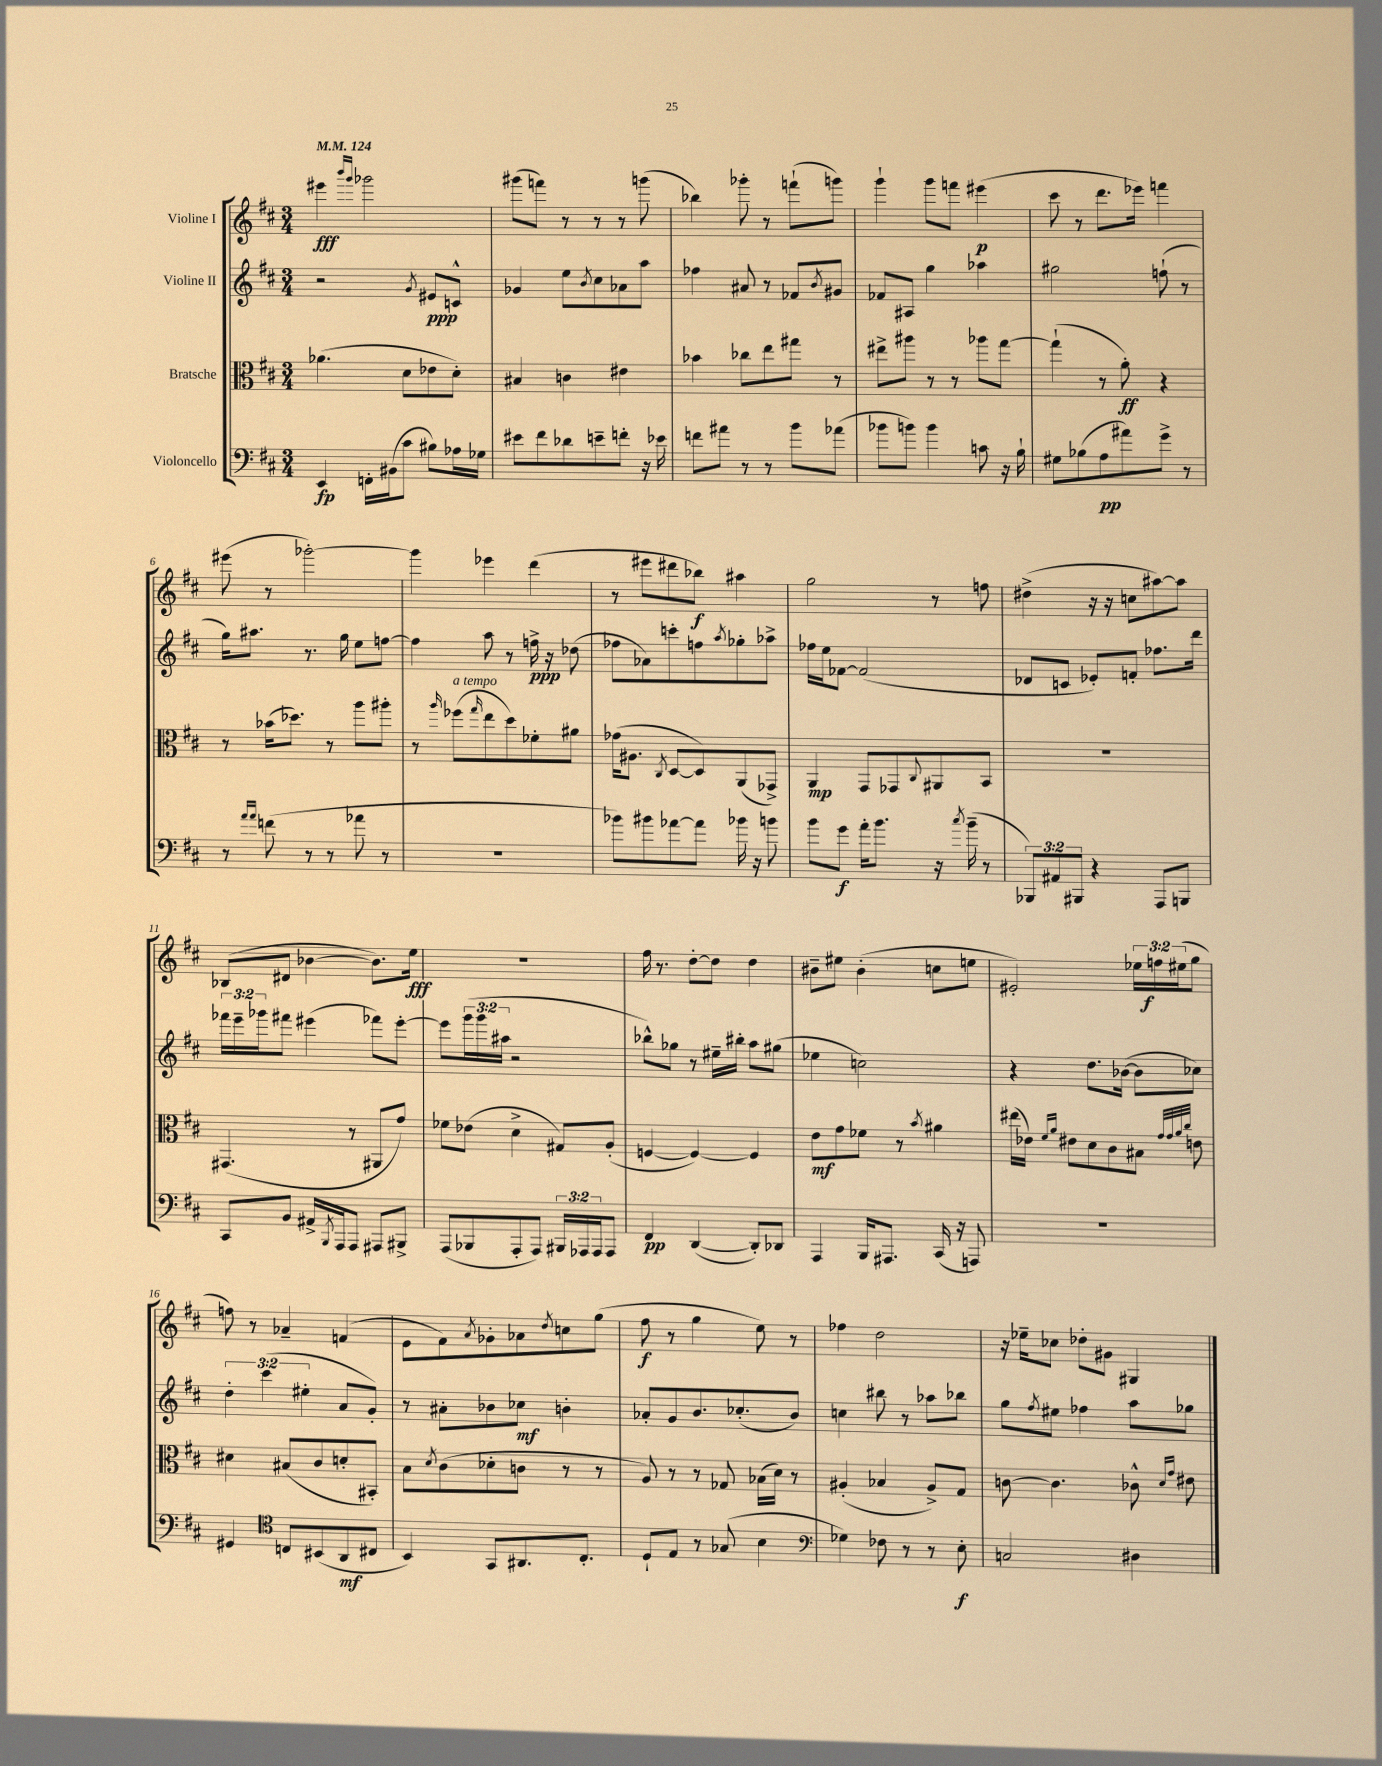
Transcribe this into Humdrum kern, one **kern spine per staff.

**kern	**kern	**kern	**kern
*staff4	*staff3	*staff2	*staff1
*clefF4	*clefC3	*clefG2	*clefG2
*k[f#c#]	*k[f#c#]	*k[f#c#]	*k[f#c#]
*M3/4	*M3/4	*M3/4	*M3/4
*MM124	*MM124	*MM124	*MM124
4EE/	(4.a-\	2r	4eee#\
.	.	.	16qqbbb/LL
.	.	.	16qqggg/JJ
16FF'\LL	.	.	2ggg-\
(16BB#\J	.	.	.
8c#\J	8d\L	.	.
.	.	8qg/	.
8B#\L)	8e-\	8e#/L	.
16A-\L	8d'\J)	8c^^/J	.
16G-\JJ	.	.	.
=	=	=	=
8e#\L	4B#/	4g-/	(8ggg#\L
8f#\	.	.	8fff\J)
8d-\	4c\	8ee\L	8r
.	.	8qb/	.
8e~\	.	8cc#\	8r
8f'\J	4e#\	8a-\	8r
16r	.	8aa\J	(8ggg\
16e-\	.	.	.
=	=	=	=
8f\L	4b-\	4ff-\	4bb-\)
8a#\J	.	.	.
8r	8cc-\L	8a#/	8ggg-'\
8r	8ee\	8r	8r
8b\L	8gg#\J	8f-/L	(8fff`\L
.	.	8qb/	.
(8a-\J	8r	8g#/J	8ggg\J)
=	=	=	=
8b-\L	8ee#^\L	8f-/L	4ggg`\
8b\J)	8aa#\J	8A#/J	.
4b\	8r	4gg\	8ggg\L
.	8r	.	8fff\J
8c\	8aa-\L	4aa-\	(4eee#\
16r	[8gg\J	.	.
16B`\	.	.	.
=	=	=	=
8G#\L	(4gg`\]	2gg#\	8ccc#\
(8B-\	.	.	8r
8A\	8r	.	8.ddd\L
8a#\)	8a'\)	.	.
.	.	.	16eee-\Jk)
8g^\J	4r	(8ff`\	4fff\
8r	.	8r	.
=	=	=	=
8r	8r	16gg\LK)	(8eee#\
.	.	8.aa#\J	.
16qqa/LL	.	.	.
16qqa/JJ	.	.	.
(8f\	(16b-\LK	.	8r
.	8.dd-\J)	.	.
8r	.	8.r	[2ggg-'\)
8r	8r	.	.
.	.	16gg\	.
8a-\	8aa\L	8ee\L	.
8r	8aa#'\J	[8ff\J	.
=	=	=	=
2.r	8r	4ff\]	4ggg-\]
.	16qqaa/	.	.
.	(8ff-\L	.	.
.	16qqgg/	.	.
.	8ee\	8aa\	4eee-\
.	8dd\)	8r	.
.	8f-'\	16ff^\	(4ddd\
.	.	16r	.
.	8a#\J	(8dd-\	.
=	=	=	=
8b-\L)	(16g-\LK	8ff-\L	8r
.	8.A#\J	.	.
8b#\	.	8a-\)	8eee#\L
.	8qC#/	.	.
[8a-\	[8D/L	8ccc'\	8ddd#\
8a-\]J	8D/])	8ff\	8bb-\J)
.	.	8qaa/	.
16b-\	(8AA/	8gg-'\	4aa#\
16r	.	.	.
8b\	8GG-^/J)	8aa-^\J	.
=	=	=	=
8b\L	4AA/	16ff-\LL	2gg\
.	.	16ee\J	.
8g\J	.	[8f-\J	.
16a'\LK	8GG/L	(2f-/]	.
8.b\J	.	.	.
.	8GG-/	.	.
.	8qqC#/	.	.
16r	8AA#/	.	8r
8qcc#/	.	.	.
(16b~\	.	.	.
8r	8BB/J	.	8ff\
=	=	=	=
12BBB-/L)	2.r	8d-/L	(4dd#^\
12AA#/	.	.	.
.	.	8c/J	.
12BBB#/J	.	.	.
4r	.	8e-'/L)	16r
.	.	.	16r
.	.	8f'/J	8cc\L
8AAA/L	.	8.ff-\L	[8aa#\)
8BBB/J	.	.	8aa#\]J
.	.	16ddd\Jk	.
=	=	=	=
8CC#/L	(4.GG#/	24fff-\LL	(8B-/L
.	.	24eee~\	.
.	.	24ggg-\J	.
8BB/J	.	8fff#\J	8d#/J
16AA#^/LL	.	(4eee#\	[4b-\
8qBBB/	.	.	.
16AAA/J	.	.	.
8AAA/J	8r	.	.
8AAA#/L	8AA#/L	8fff-\L)	8.b-\]L)
8BBB#^/J	8g/J)	[8eee#'\J	.
.	.	.	16ee\Jk
=	=	=	=
(8AAA/L	8f-\L	8eee#\]L	2.r
8BBB-/	(8e-\J	(24ggg\L	.
.	.	24ggg\	.
.	.	24aa#\JJ	.
8AAA'/	4d^\	2r	.
8AAA/J)	.	.	.
24BBB#/LL	8G#/L)	.	.
24AAA-/	.	.	.
24AAA-/J	.	.	.
8AAA-/J	(8A'/J	.	.
=	=	=	=
4FF#/	[4F/	8bb-^^\L)	16ff#\
.	.	.	8.r
.	.	8gg-\J	.
([4DD/	4F/_)	8r	[8dd'\L
.	.	16ee#~\LL	8dd\]J
.	.	16bb#'\JJ	.
8DD'/]L)	4F/]	8aa\L	4dd\
8DD-/J	.	(8gg#\J	.
=	=	=	=
4AAA/	8e\L	4ee-\	8b#~\L
.	8g\	.	8ee#\J
16BBB/LK	8f-\J	2cc\)	(4b#'\
8.AAA#/J	.	.	.
.	8r	.	.
.	8qb/	.	.
(16CC#/	4a#\	.	8cc\L
16r	.	.	.
8AAA/)	.	.	8ee\J
=	=	=	=
2.r	(16ee#\LL	4r	2e#'/)
.	16e-\JJ)	.	.
.	16qqf#/LL	.	.
.	16qqa/JJ	.	.
.	8e#\L	.	.
.	8d\	8.dd\L	.
.	8c#\	.	.
.	.	([16b-\Jk	.
.	8B#\J	8b-\]L	24ee-\LL
.	.	.	24ff\
.	.	.	(24ee#\J
.	32qqg/LLL	.	.
.	32qqg/	.	.
.	32qqa/	.	.
.	32qqcc#/JJJ	.	.
.	8e\	8cc-\J)	8gg\J
=	=	=	=
4GG#/	4d#\	6dd'\	8ff\)
.	.	.	8r
.	.	(6ccc#\	.
*clefC4	*	*	*
8C/L	(8B#/L	.	4a-~/
.	.	6ee#'\	.
(8BB#/	8c#/	.	.
8AA/	8d'/	8a/L	(4f/
8C#/J	8BB#'/J)	8g'/J)	.
=	=	=	=
4BB/)	8B\L	8r	8e\L
.	8qd/	.	.
.	(8c#\	8a#'\L	8f#\)
.	.	.	8qa/
8GG/L	8d-'\	8b-\	8g-'\
8.AA#/	8c\J	8cc-\J	8a-\
.	.	.	8qdd/
.	8r	4b'\	8cc\
8.C#'/J	.	.	.
.	8r	.	(8gg\J
=	=	=	=
8D`/L	8A/)	8a-'/L	8ff#\
8E/J	8r	8g/	8r
8r	8r	8.b/	4gg\
(8G-/	8G-/	.	.
.	.	(8.cc-'/	.
4B\	(16B-\LL	.	8ee\)
.	16d\JJ)	.	.
.	8r	8b/J)	8r
=	=	=	=
*clefF4	*	*	*
4G-\)	(4A#'/	4cc\	4ff-\
8F-\	4B-/	8bb#\	2dd\
8r	.	8r	.
8r	8A#^/L)	8aa-\L	.
8E'\	8G/J	8bb-\J	.
=	=	=	=
2C/	[8c\	8gg\L	16r
.	.	.	16ee-~\LK
.	.	8qff#/	.
.	4.c\]	8ee#\J	8cc-\J
.	.	4ff-\	8dd-'\L
.	.	.	8g#\J
4D#\	8c-^^\	8aa\L	4G#/
.	16qqd/LL	.	.
.	16qqg/JJ	.	.
.	8e#\	8gg-\J	.
==	==	==	==
*-	*-	*-	*-
